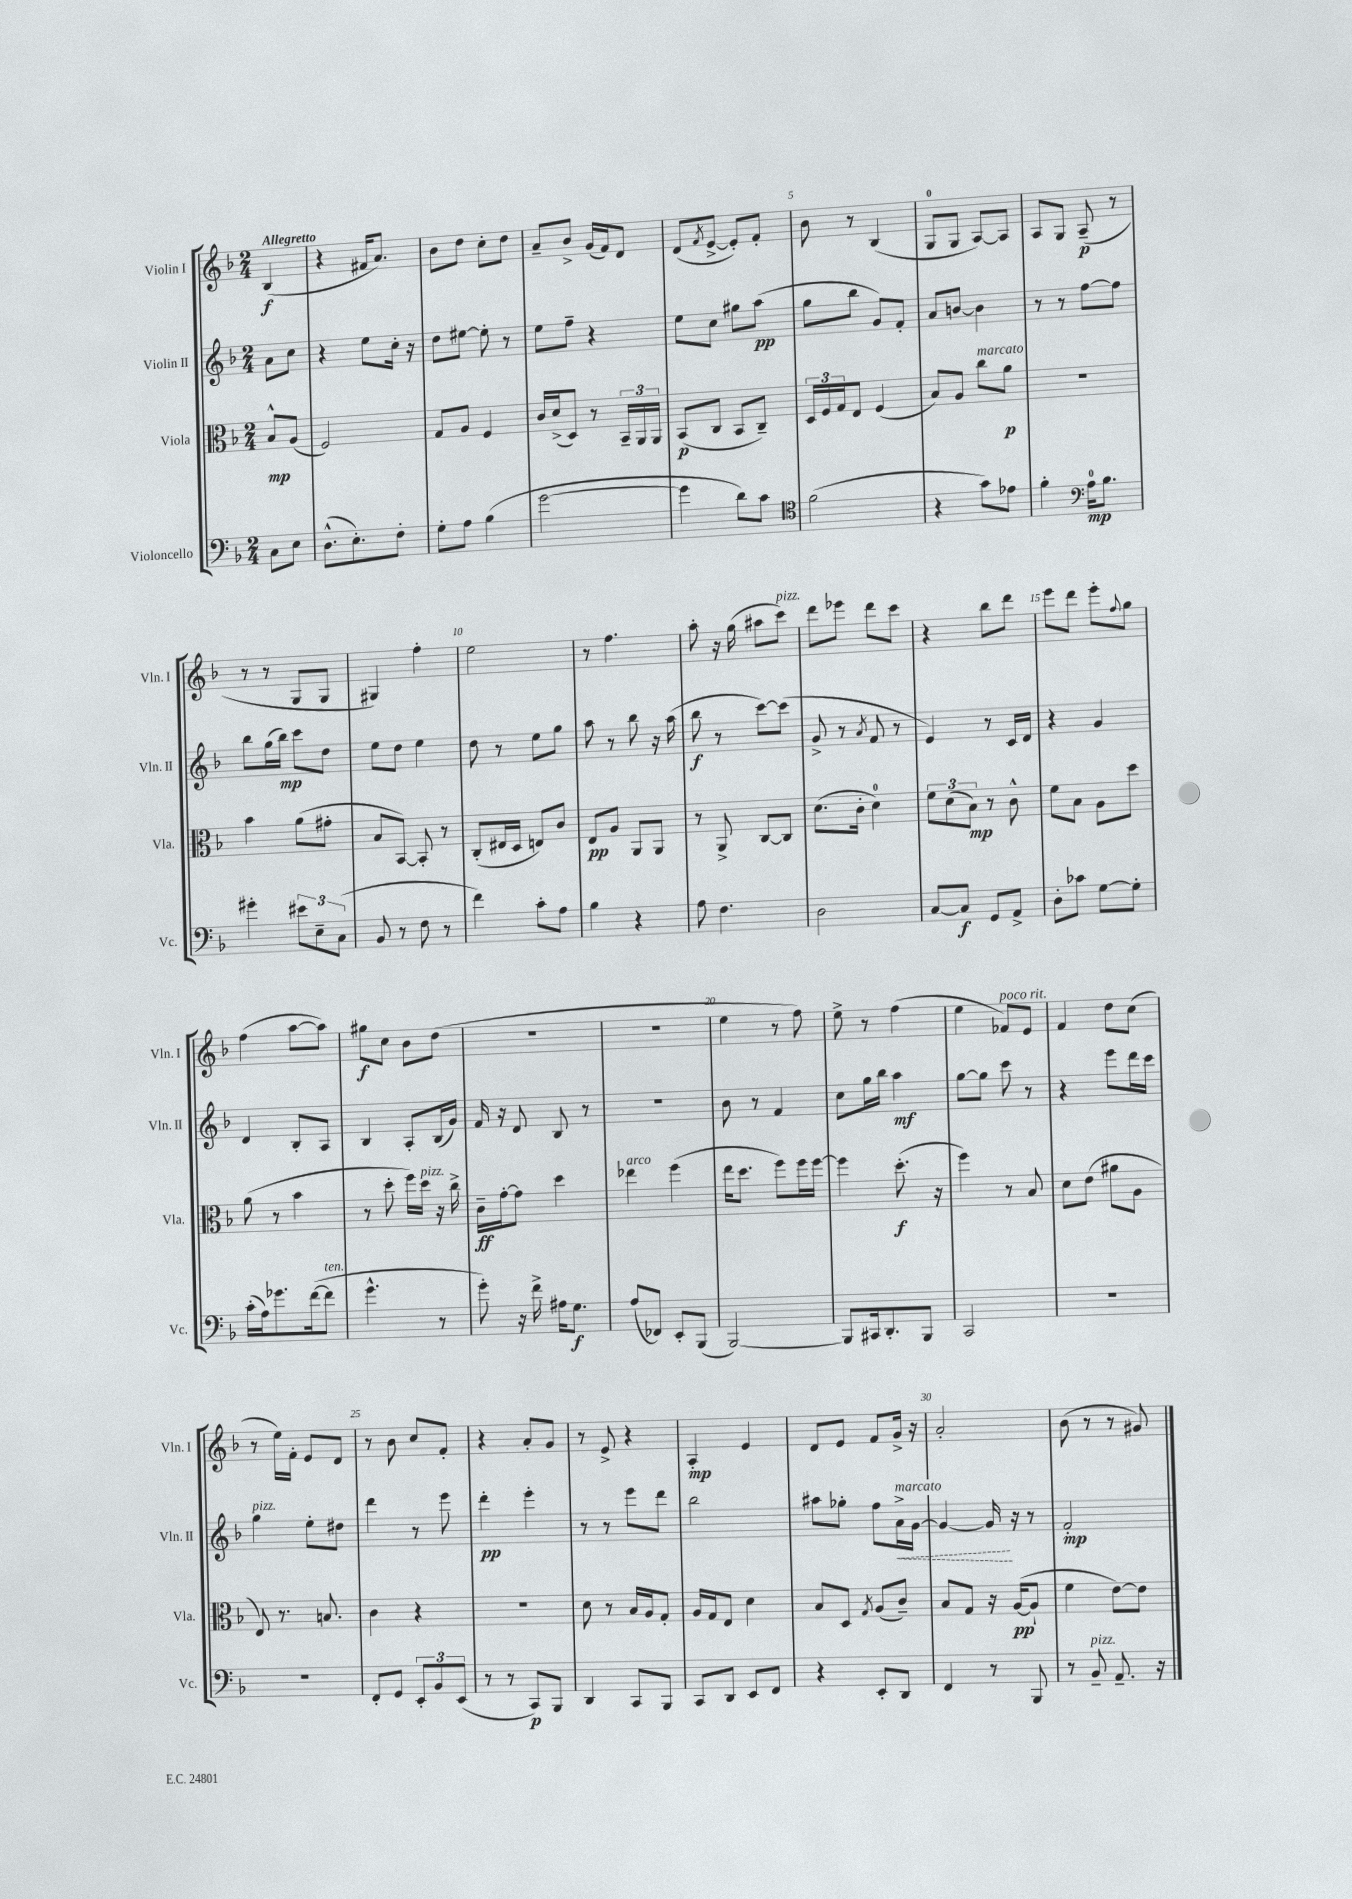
<<
\new StaffGroup <<
\new Staff = "s0" \with { instrumentName = "Violin I" shortInstrumentName = "Vln. I" } {
    \clef treble \key f \major \numericTimeSignature \time 2/4 \partial 4 \tempo "Allegretto"
    bes4\f( |
    r4 fis'16 a'8.) |
    bes'8 d''8 c''8-. d''8 |
    a'8-- bes'8-> g'16( f'16) d'8 |
    d'8( \acciaccatura { f'8 } e'8~-> e'8-.) f'8-. |
    bes'8 r8 bes4( |
    g8-0 g8 a8~) a8 |
    a8 g8 a8--\p( r8 |
    r8 r8 g8 g8 |
    gis4) f''4-. |
    e''2 |
    r8 f''4. |
    a''8-. r16 g''16( ais''8 c'''8^\markup { \italic "pizz." }) |
    d'''8 ees'''8 d'''8 c'''8 |
    r4 bes''8 d'''8 |
    e'''8 d'''8 e'''8-. \appoggiatura { f''8 } g''8 |
    f''4( a''8~ a''8) |
    gis''8\f c''8 bes'8 d''8( |
    r2 |
    R2 |
    e''4 r8 f''8) |
    e''8-> r8 f''4( |
    e''4 fes'8^\markup { \italic "poco rit." }) e'8 |
    f'4 d''8 c''8( |
    r8 e''16) f'16-. e'8 d'8 |
    r8 bes'8 c''8 f'8-. |
    r4 a'8-. g'8 |
    r8 e'8-> r4 |
    a4-.\mp e'4 |
    d'8 e'8 f'8 g'16-> r16 |
    a'2-. |
    bes'8( r8 r8 gis'8) \bar "|." |
}
\new Staff = "s1" \with { instrumentName = "Violin II" shortInstrumentName = "Vln. II" } {
    \clef treble \key f \major \numericTimeSignature \time 2/4 \partial 4
    a'8 c''8 |
    r4 e''8 c''16-. r16 |
    d''8 eis''8~ eis''8-. r8 |
    e''8 f''8-- r4 |
    e''8 c''8 gis''8 a''8\pp( |
    g''8 bes''8 g'8) f'8-. |
    a'8 b'8~ b'4 |
    r8 r8 f''8~ f''8 |
    bes''8 g''16( bes''16\mp) c'''8 d''8 |
    e''8 d''8 e''4 |
    d''8 r8 e''8 g''8 |
    a''8 r8 bes''8 r16 a''16( |
    bes''8\f r8 c'''8~) c'''8( |
    g'8-> r8 \acciaccatura { a'8 } f'8 r8 |
    e'4) r8 c'16 d'16 |
    r4 g'4 |
    d'4 bes8-. a8 |
    bes4 a8-. bes16( g'16) |
    f'16 r16 d'8 bes8 r8 |
    r2 |
    bes'8 r8 f'4 |
    c''8 g''16 bes''16 a''4\mf |
    g''8~ g''8 c'''8 r8 |
    r4 e'''8 d'''16 c'''16 |
    g''4^\markup { \italic "pizz." } e''8-. dis''8 |
    d'''4 r8 e'''8 |
    d'''4-.\pp e'''4-. |
    r8 r8 e'''8 d'''8 |
    bes''2 |
    ais''8 ges''8-. f''8 \once \override Hairpin.style = #'dashed-line a'16->\<^\markup { \italic "marcato" } g'16~ |
    g'4~ g'16\! r16 r8 |
    f'2-.\mp \bar "|." |
}
\new Staff = "s2" \with { instrumentName = "Viola" shortInstrumentName = "Vla." } {
    \clef alto \key f \major \numericTimeSignature \time 2/4 \partial 4
    bes8-^\mp a8( |
    f2) |
    g8 a8 f4 |
    c'16 d'16->( d8) r8 \tuplet 3/2 { bes,16-- a,16 a,16 } |
    bes,8\p( c8 bes,8 c8--) |
    \tuplet 3/2 { d16 f16 g16 } e8 f4( |
    bes8) a8 c''8^\markup { \italic "marcato" } a'8\p |
    r2 |
    bes'4 a'8( gis'8-. |
    bes8 bes,8~) bes,8-. r8 |
    c8-.( eis16 d16 e8) c'8 |
    e8\pp a8 a,8 a,8 |
    r8 a,8-> c8~ c8 |
    d'8.( c'16-. d'4-0) |
    \tuplet 3/2 { f'8 d'8( bes8\mp) } r8 c'8-^ |
    f'8 bes8 a8 d''8 |
    a'8( r8 bes'4 |
    r8 d''8-. f''16) d''16^\markup { \italic "pizz." } r16 c''16-> |
    c'16--\ff g'16~-. g'8 d''4 |
    ees''4^\markup { \italic "arco" } f''4( |
    e''16 d''8. f''8) f''16 f''16~ |
    f''4 d''8.-.\f( r16 |
    f''4) r8 bes8 |
    d'8 e'8( ais'8 a8 |
    e8) r8. b8. |
    c'4 r4 |
    r2 |
    d'8 r8 bes16 a16 g8-. |
    a16 g16 e8 d'4 |
    bes8 d8 \acciaccatura { g8 } a8( c'8--) |
    bes8 g8 r16 a16~\pp( a8-! |
    f'4 e'8~) e'8 \bar "|." |
}
\new Staff = "s3" \with { instrumentName = "Violoncello" shortInstrumentName = "Vc." } {
    \clef bass \key f \major \numericTimeSignature \time 2/4 \partial 4
    c8 e8 |
    d8.-^( e8.-.) f8-. |
    g8-. a8 bes4( |
    g'2~ |
    g'4 d'8) c'8 |
    \clef tenor f'2( |
    r4 g'8) ees'8 |
    f'4-. \clef bass a16-0\mp bes8. |
    gis'4-. \tuplet 3/2 { eis'8 e8-- c8( } |
    bes,8 r8 f8 r8 |
    f'4) c'8-. a8 |
    bes4 r4 |
    a8 f4. |
    d2 |
    c8~ c8\f g,8 a,8-> |
    d8-. ces'8 g8~ g8-. |
    c'16-.( a16) ges'8. f'16~( f'8^\markup { \italic "ten." } |
    g'4.-^ r8 |
    g'8-.) r16 f'16-> ais16 g8.\f |
    a8( fes,8) e,8-. bes,,8( |
    bes,,2~) |
    bes,,8 cis,16 d,8.-. bes,,8 |
    c,2 |
    R2 |
    R2 |
    f,8-. g,8 \tuplet 3/2 { e,8-. bes,8 e,8( } |
    r8 r8 c,8\p) bes,,8 |
    d,4 c,8 bes,,8 |
    c,8 d,8 e,8 f,8 |
    r4 e,8-. d,8 |
    f,4 r8 bes,,8 |
    r8 bes,8--^\markup { \italic "pizz." } a,8.-- r16 \bar "|." |
}
>>
>>
\layout { \context { \Score \override BarNumber.break-visibility = ##(#f #t #t) barNumberVisibility = #(every-nth-bar-number-visible 5) } }
